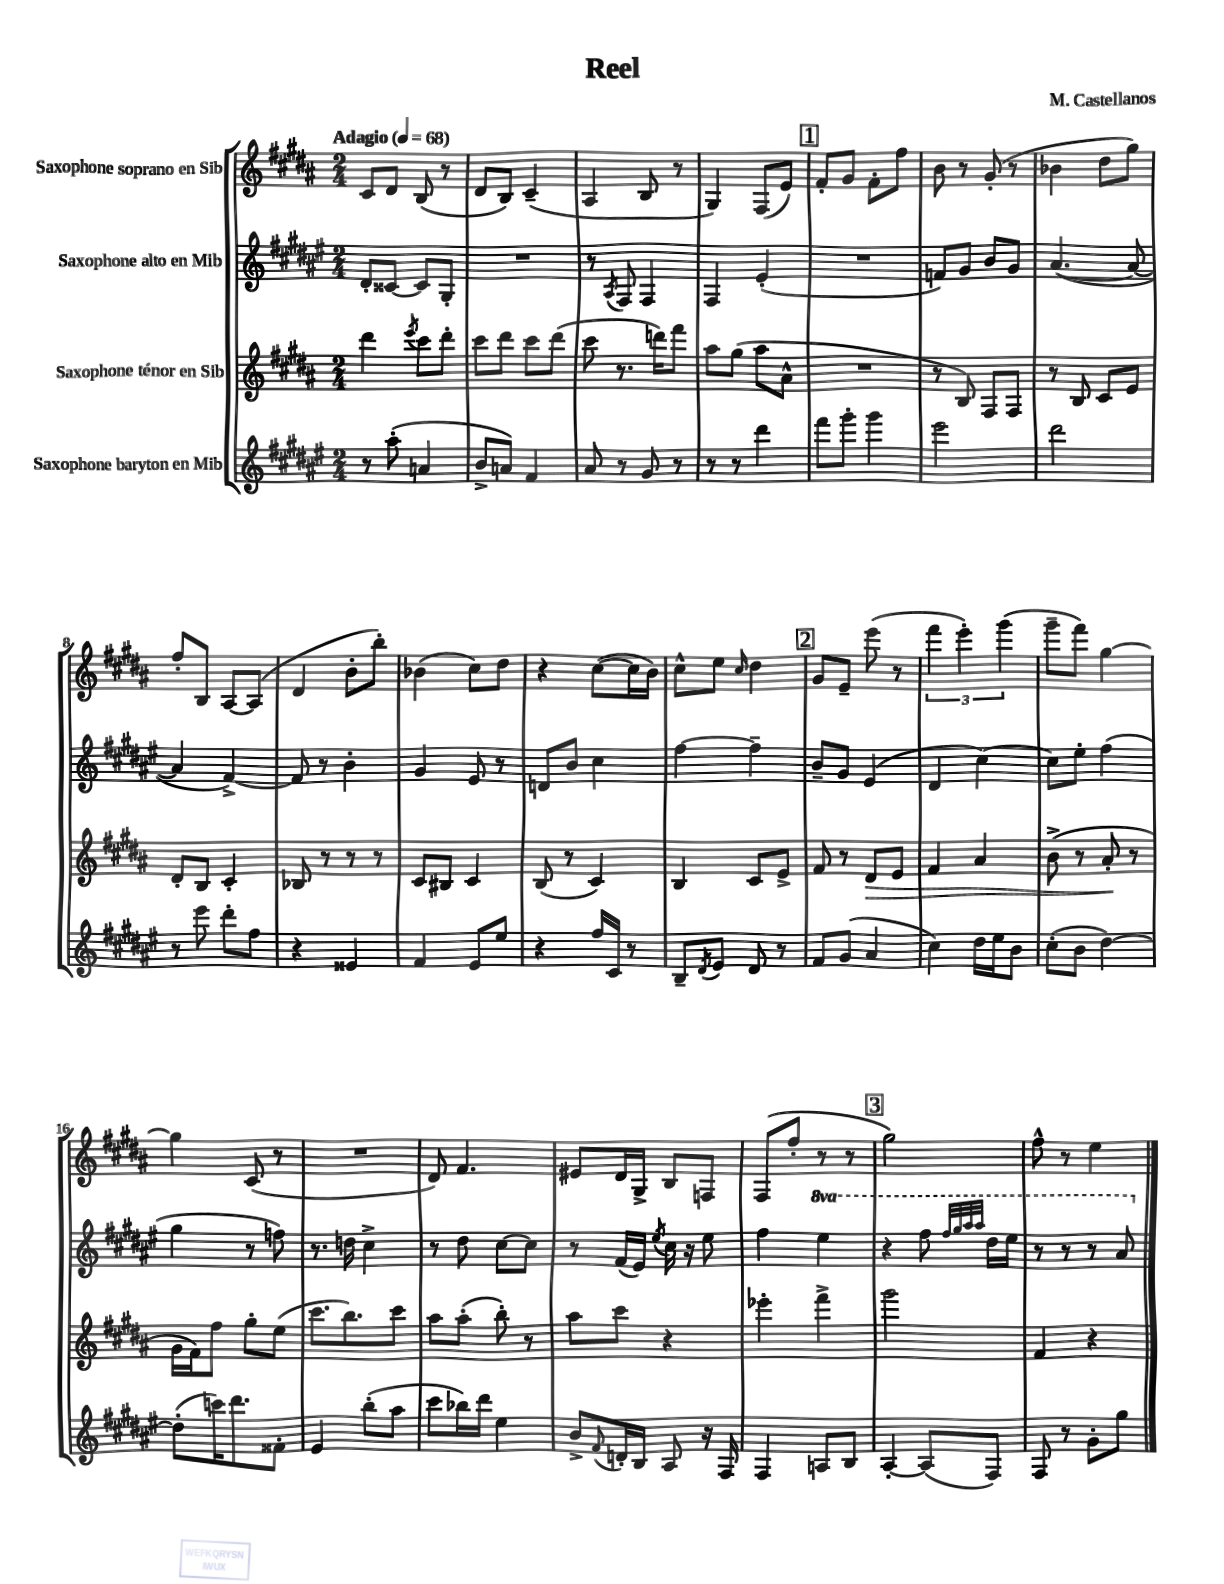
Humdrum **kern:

**kern	**kern	**dynam	**kern	**kern
*part4	*part3	*part3	*part2	*part1
*staff4	*staff3	*staff3	*staff2	*staff1
*I"Saxophone baryton en Mib	*I"Saxophone ténor en Sib	*	*I"Saxophone alto en Mib	*I"Saxophone soprano en Sib
*clefG2	*clefG2	*	*clefG2	*clefG2
*k[f#c#g#d#a#e#]	*k[f#c#g#d#a#]	*	*k[f#c#g#d#a#e#]	*k[f#c#g#d#a#]
*M2/4	*M2/4	*	*M2/4	*M2/4
*MM68	*MM68	*	*MM68	*MM68
=1	=1	=1	=1	=1
!	!	!	!	!LO:TX:a:B:t=Adagio
8r	4ddd#\	.	8d#'/L	8c#/L
(8aa#'\	.	.	[8c##X/J	8d#/J
.	8qeee/	.	.	.
4an/	8ccc#\L	.	8c##/L]	(8B/
.	8ddd#'\J	.	8G#'/J	8r
=2	=2	=2	=2	=2
8b^/L	8ccc#\L	.	2r	8d#/L
8an/J)	8ddd#\J	.	.	8B/J)
4f#/	8ccc#\L	.	.	(4c#~/
.	(8ddd#\J	.	.	.
=3	=3	=3	=3	=3
8a#/	8ccc#\	.	8r	4A#/
.	.	.	8qA#/	.
8r	8.r	.	8F#/	.
8g#/	.	.	4F#/	8B/
.	16dddn\KL)	.	.	.
8r	8fff#\J	.	.	8r
=4	=4	=4	=4	=4
8r	8aa#\L	.	4F#/	4G#/)
8r	(8gg#\J	.	.	.
4ddd#\	8aa#\L	.	(4e#'/	(8F#/L
.	8a#^^\J	.	.	8e/J)
!!LO:REH:place=s1:t=1
=5	=5	=5	=5	=5
8fff#\L	2r	.	2r	8f#'/L
8ggg#'\J	.	.	.	8g#/J
4ggg#\	.	.	.	8f#'\L
.	.	.	.	8ff#\J
=6	=6	=6	=6	=6
2eee#\	8r	.	8fn/L)	8b\
.	8B/)	.	8g#/J	8r
.	8F#/L	.	8b/L	(8g#'/
.	8F#/J	.	8g#/J	8r
=7	=7	=7	=7	=7
2ddd#\	8r	.	([4.a#/	4b-X\
.	8B/	.	.	.
.	8c#/L	.	.	8dd#\L
.	8e/J	.	8a#/_	8gg#\J)
!!LO:LB:g=z
=8	=8	=8	=8	=8
8r	8d#'/L	.	4a#/]	8ff#'/L
8eee#\	8B/J	.	.	8B/J
8ddd#'\L	4c#'/	.	[4f#^/)	[8A#/L
8ff#\J	.	.	.	(8A#/J]
=9	=9	=9	=9	=9
4r	8B-X/	.	8f#/]	4d#/
.	8r	.	8r	.
4e##X/	8r	.	4b'\	8b'\L
.	8r	.	.	8bb'\J)
=10	=10	=10	=10	=10
4f#/	8c#/L	.	4g#/	(4b-X\
.	8B#X/J	.	.	.
8e#/L	4c#/	.	8e#/	8cc#\L)
8ee#/J	.	.	8r	8dd#\J
=11	=11	=11	=11	=11
4r	(8B/	.	8dn/L	4r
.	8r	.	8b/J	.
16ff#/LL	4c#/)	.	4cc#\	([8cc#\L
16c#/JJ	.	.	.	.
8r	.	.	.	16cc#\L]
.	.	.	.	16b\JJ)
=12	=12	=12	=12	=12
8B~/L	4B/	.	[4ff#\	8cc#^^\L
8qd#/	.	.	.	.
8e#/J	.	.	.	8ee\J
.	.	.	.	16qqcc#/
8d#/	8c#/L	.	4ff#~\]	4dd#\
8r	8e^/J	.	.	.
!!LO:REH:place=s1:t=2
=13	=13	=13	=13	=13
8f#/L	8f#/	.	8b~/L	8g#/L
(8g#/J	8r	.	8g#/J	8e~/J
!	!	!LO:HP:b	!	!
4a#/	8d#/L	>	(4e#/	(8eee\
.	8e/J	.	.	8r
=14	=14	=14	=14	=14
4cc#\)	4f#/	.	4d#/	6fff#\
.	.	.	.	6eee'\)
16dd#\LL	4a#/	.	[4cc#\)	.
16ee#\J	.	.	.	.
.	.	.	.	(6ggg#\
8b\J	.	.	.	.
=15	=15	=15	=15	=15
(8cc#'\L	(8b^\	.	8cc#\L]	8ggg#~\L
8b\J	8r	.	8ee#'\J	8fff#\J)
[4dd#\)	8a#'/	.	(4ff#\	[4gg#\
.	8r	]	.	.
!!LO:LB:g=z
=16	=16	=16	=16	=16
(8dd#'\L]	16g#\LL	.	4gg#\	4gg#\]
.	16f#\J)	.	.	.
16cccn\K)	8ff#\J	.	.	.
8.ddd#\	.	.	.	.
.	8gg#'\L	.	8r	(8c#/
8f##X'\J	(8ee\J	.	8ffn\)	8r
=17	=17	=17	=17	=17
4e#/	8.ccc#\L	.	8.r	2r
.	8.bb\)	.	16ddn\	.
(8bb'\L	.	.	4cc#^\	.
8aa#\J	8ccc#\J	.	.	.
=18	=18	=18	=18	=18
8ccc#\L	8aa#\L	.	8r	8d#/)
16bb-X\L)	(8aa#'\J	.	8dd#\	4.f#/
16ddd#\JJ	.	.	.	.
4ee#\	8bb'\)	.	[8cc#\L	.
.	8r	.	8cc#\J]	.
=19	=19	=19	=19	=19
8b^/L	8aa#\L	.	8r	8e#X/L
8qqf#/	.	.	.	.
16dn'/L	8ccc#\J	.	(16f#/LL	16d#/L
16B/JJ	.	.	16e#/JJ)	16G#^/JJ
.	.	.	8qee#/	.
8A#/	4r	.	16cc#\	8B/L
.	.	.	16r	.
16r	.	.	8ee#\	8Fn/J
16F#/	.	.	.	.
=20	=20	=20	=20	=20
4F#/	4eee-X'\	.	4ff#\	(8F#/L
.	.	.	.	8ff#'/J
*	*	*	*8va	*
8An/L	4fff#^\	.	4eee#\	8r
8B/J	.	.	.	8r
!!LO:REH:place=s1:t=3
=21	=21	=21	=21	=21
[4A#'/	2ggg#\	.	4r	2gg#\)
(8A#/L]	.	.	8fff#\	.
.	.	.	32qqfff#/LLL	.
.	.	.	32qqggg#/	.
.	.	.	32qqaaa#/	.
.	.	.	32qqaaa#/JJJ	.
8F#/J)	.	.	16ddd#\LL	.
.	.	.	16eee#\JJ	.
=22	=22	=22	=22	=22
8F#/	4f#/	.	8r	8ff#^^\
8r	.	.	8r	8r
8g#'\L	4r	.	8r	4ee\
8gg#\J	.	.	8aa#/	.
*	*	*	*X8va	*
==	==	==	==	==
*-	*-	*-	*-	*-
